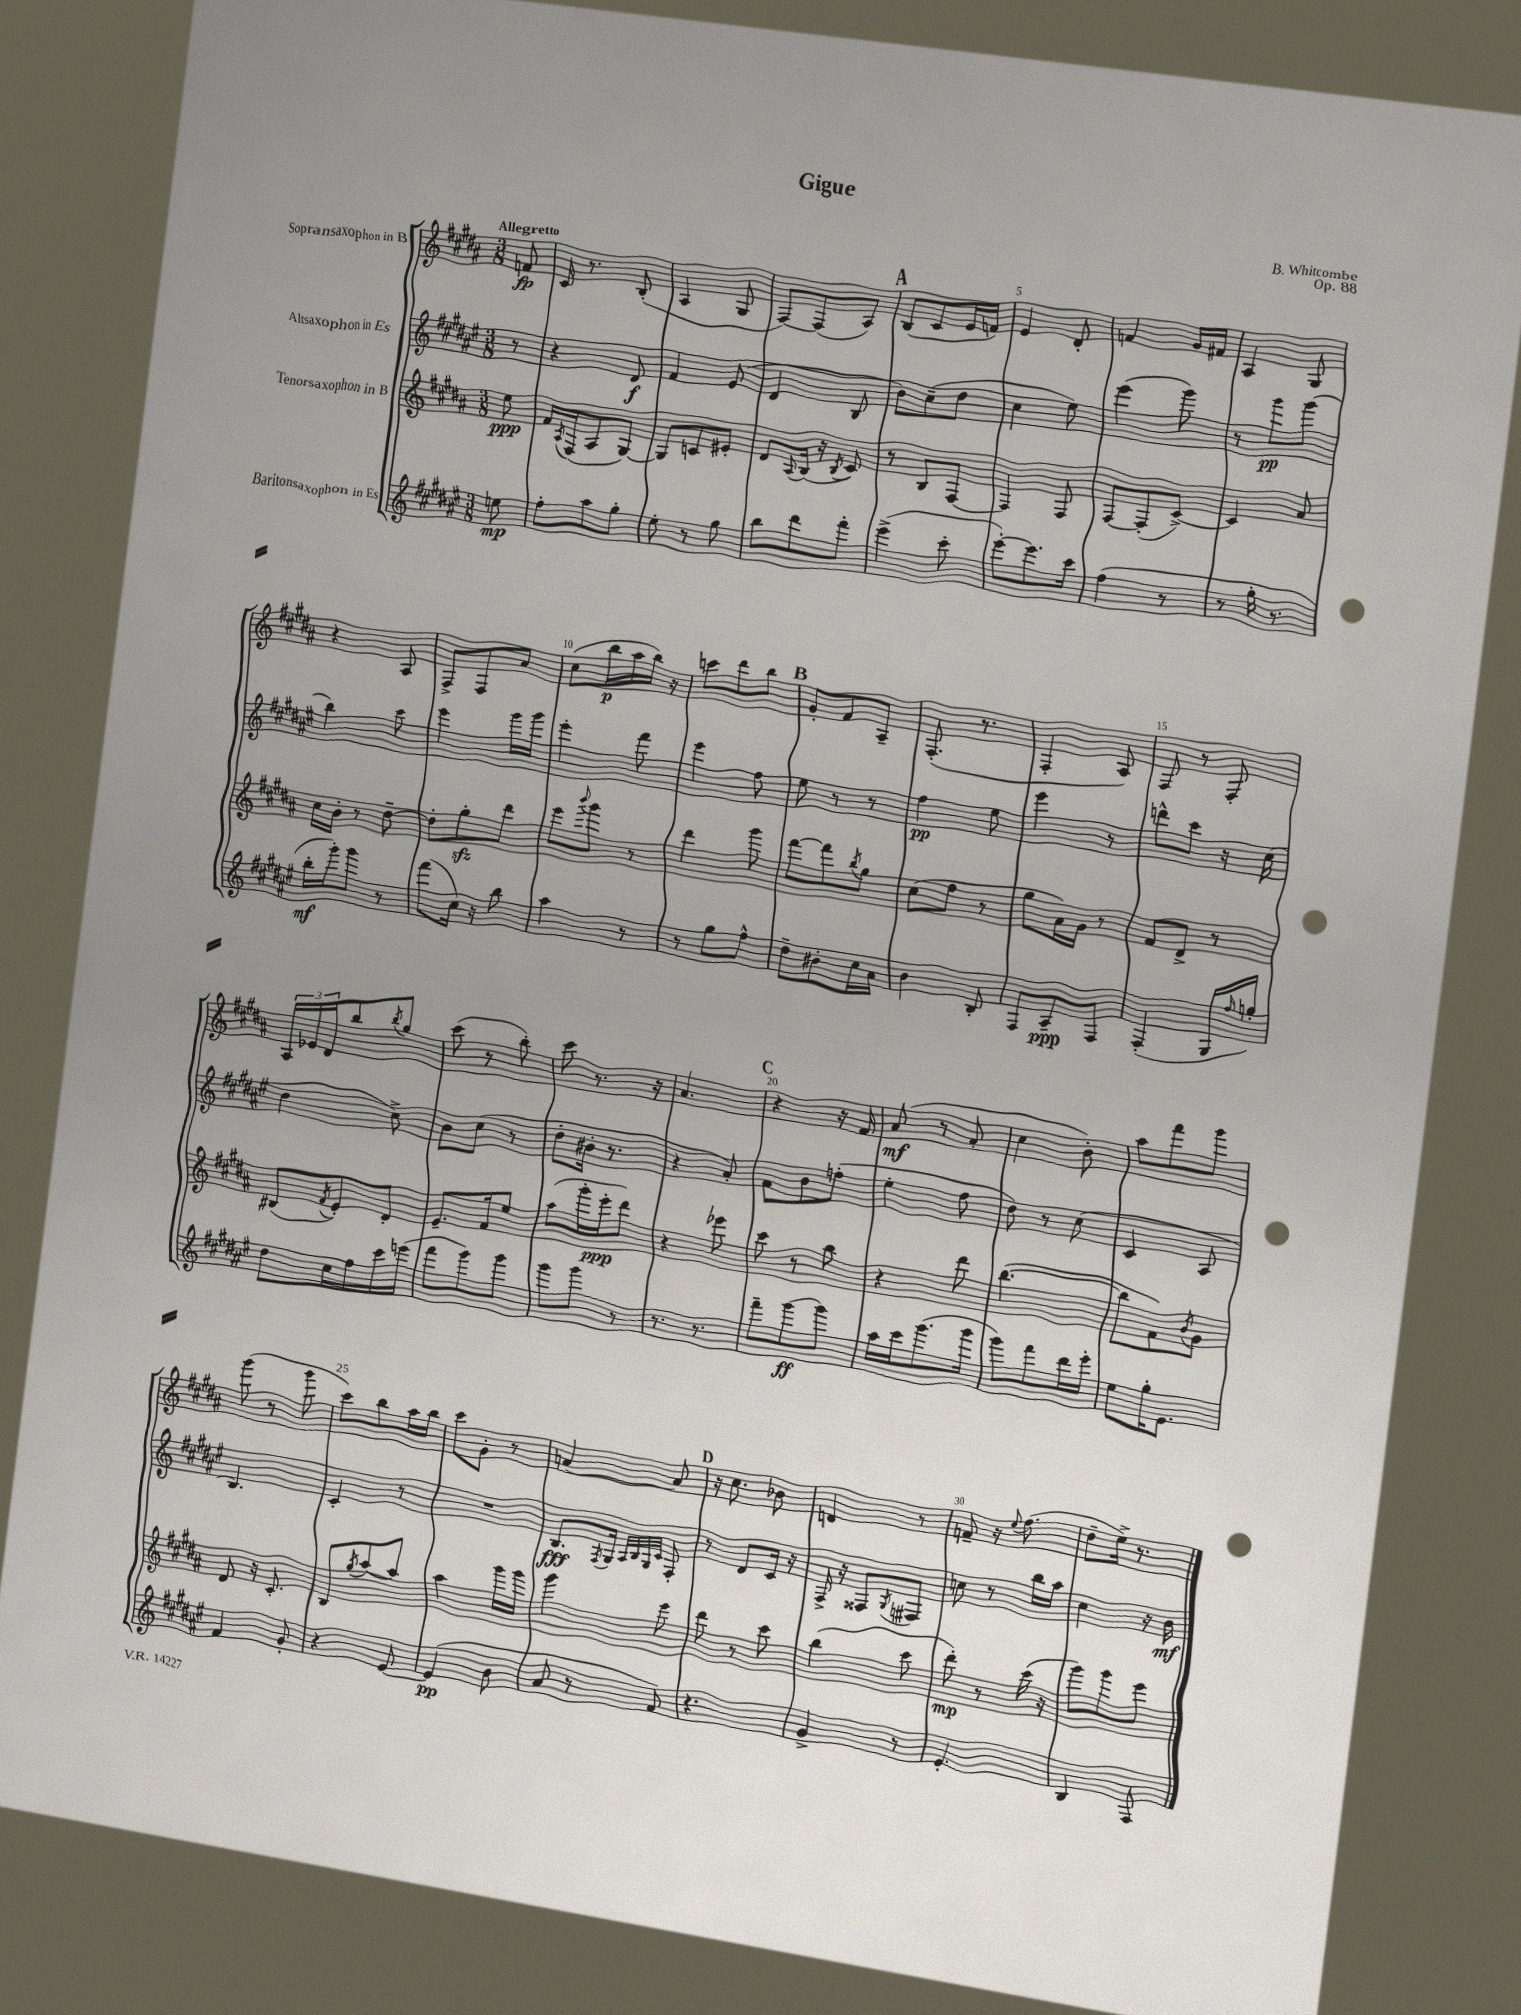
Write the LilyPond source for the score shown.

\header { title = "Gigue" composer = "B. Whitcombe" opus = "Op. 88" }
<<
\new StaffGroup <<
\new Staff = "s0" \with { instrumentName = "Sopransaxophon in B" } {
    \clef treble \key b \major \numericTimeSignature \time 3/8 \partial 8 \tempo "Allegretto"
    f'8\fp |
    cis'16 r8. b8-.( |
    ais4 gis8 |
    fis8~) fis8( ais8) |
    \mark \markup { \bold "A" } b8( cis'8 e'16 f'16) |
    e'4 dis'8-. |
    f'4 gis'16 fis'16 |
    ais4 gis8 |
    r4 ais8 |
    fis8-> fis8 ais'8 |
    cis''8( b''16\p ais''16 b''16) r16 |
    c'''8 dis'''8 b''8 |
    \mark \markup { \bold "B" } gis'8-. fis'8 ais8-- |
    fis8.-.( r8. |
    fis4-. ais8) |
    fis8 r8 fis8-. |
    \tuplet 3/2 { ais16 ees'16 dis'16 } b''8 \acciaccatura { b''8 } gis''8 |
    cis'''8( r8 b''8-.) |
    cis'''8 r8. r16 |
    ais'4. |
    \mark \markup { \bold "C" } r4 r16 fis'16 |
    ais'8\mf( r8 ais'8-. |
    cis''4 b'8-.) |
    ais''8 fis'''8 gis'''8 |
    gis'''8( r8 gis'''8 |
    cis'''8) b''8 ais''16 b''16 |
    cis'''8 gis'8-. r8 |
    a'4~ a'8 |
    \mark \markup { \bold "D" } r16 cis''8. bes'8 |
    d'4 r8 |
    f'8-- r16 \appoggiatura { e''8 } fis''8.( |
    dis''8-- e''16->) r8. \bar "|." |
}
\new Staff = "s1" \with { instrumentName = "Altsaxophon in Es" } {
    \clef treble \key fis \major \numericTimeSignature \time 3/8 \partial 8
    r8 |
    r4 dis'8\f |
    fis'4 eis'8( |
    dis'4 b8 |
    \mark \markup { \bold "A" } b'8) cis''8--( dis''8 |
    cis''4 eis''8) |
    eis'''4( gis'''8) |
    r8 gis'''8\pp gis'''8( |
    b''4) cis'''8 |
    eis'''4 gis'''16 gis'''16 |
    eis'''4-. fis'''8 |
    eis'''4 fis''8 |
    \mark \markup { \bold "B" } eis''8 r8 r8 |
    fis''4\pp eis''8 |
    eis'''4 r8 |
    d'''8-^ cis'''8 r16 cis''16( |
    dis''4 cis''8->) |
    b'8 cis''8( r8 |
    dis''8-. bis'16-. r8. |
    r4 ais'8-.) |
    \mark \markup { \bold "C" } fis'8 b'8 f''8-.( |
    eis''4-. fis''8 |
    dis''8) r8 cis''8( |
    cis'4 ais8 |
    b4.) |
    cis'4-. r8 |
    R4. |
    b8.\fff \acciaccatura { fis8 } gis16 \grace { ais32 b32 gis32 cis'32 } fis8-. |
    \mark \markup { \bold "D" } r8 dis'8 cis'16 r16 |
    fis16-> r16 fisis8 \acciaccatura { gis8 } fis8 |
    c''8 r8 b''16 ais''16 |
    cis''4 r16 b'16\mf \bar "|." |
}
\new Staff = "s2" \with { instrumentName = "Tenorsaxophon in B" } {
    \clef treble \key b \major \numericTimeSignature \time 3/8 \partial 8
    e''8\ppp |
    fis'16 \acciaccatura { ais8 } fis16( ais8 gis8~) |
    gis8 c'8 eis'8-. |
    dis'8 \appoggiatura { ais8 } b16( r16 \acciaccatura { b8 } cis'8) |
    \mark \markup { \bold "A" } r8 b8 fis8~ |
    fis4 fis8 |
    fis8~ fis8-.( cis'8~->) |
    cis'4 ais'8 |
    cis''16 b'16-. r8 dis''8~-- |
    dis''8-. gis''8-.\sfz dis'''8 |
    e'''8 \appoggiatura { b'''8 } gis'''8 r8 |
    dis'''4 gis'''8 |
    \mark \markup { \bold "B" } fis'''8~ fis'''8 \acciaccatura { b''8 } gis''8 |
    cis''8( fis''8 r8 |
    gis''8 ais'16) gis'16 r8 |
    fis'8 dis'8-> r8 |
    bis8( \acciaccatura { fis'8 } e'8-.) dis'8-. |
    e'8.-- fis'16 e''8 |
    ais''8( gis'''16-. e'''16-.\ppp dis'''8) |
    r4 ees'''8 |
    \mark \markup { \bold "C" } cis'''8 r8 b''8 |
    r4 dis'''8 |
    b''4.~( |
    b''8 fis'8) \acciaccatura { b'8 } gis'8 |
    dis'8 r16 cis'8.-. |
    b8 \acciaccatura { gis''8 } ais''8~ ais''8 |
    ais''4 gis'''16 gis'''16 |
    gis'''4 e'''8 |
    \mark \markup { \bold "D" } dis'''8 r8 cis'''8 |
    b''4( cis'''8 |
    dis'''8-.\mp) r8 cis'''16( r16 |
    gis'''8) gis'''8 e'''8 \bar "|." |
}
\new Staff = "s3" \with { instrumentName = "Baritonsaxophon in Es" } {
    \clef treble \key fis \major \numericTimeSignature \time 3/8 \partial 8
    e''8\mp |
    fis''8-. ais''8 gis''8-. |
    eis''8-. r8 gis''8 |
    b''8 dis'''8 fis'''8-. |
    \mark \markup { \bold "A" } eis'''4->( cis'''8-. |
    eis'''8~-.) eis'''8. cis'''16 |
    fis''4( r8 |
    r8 gis''16-. r8. |
    b''16-.\mf gis'''16-.) gis'''8 r8 |
    fis'''8( cis''16) r16 b''8 |
    ais''4 r8 |
    r8 gis''8 fis''8-^ |
    \mark \markup { \bold "B" } dis''8-- bis'8-. cis''16 ais'16 |
    b'4 b8-. |
    fis8 ais8--\ppp fis8 |
    fis4-.( gis16 \grace { fis''16 } g''16-.) |
    dis''8 cis''16 fis''16 cis'''16 e'''16( |
    fis'''8 gis'''8) gis'''8 |
    gis'''8 gis'''8 r8 |
    r8. r8. |
    \mark \markup { \bold "C" } fis'''8-- gis'''8~\ff gis'''8 |
    ais''16 cis'''16 gis'''8.( gis'''16 |
    gis'''8) fis'''8 dis'''16 eis'''16-. |
    eis''8 gis''16-. eis'8. |
    fis'4 gis'8-. |
    r4 eis'8~ |
    eis'4\pp( b'8 |
    ais'8 r8 fis'8) |
    \mark \markup { \bold "D" } r4. |
    gis'4-> r8 |
    eis'4.-. |
    b4 fis8 \bar "|." |
}
>>
>>
\layout { \context { \Score \override BarNumber.break-visibility = ##(#f #t #t) barNumberVisibility = #(every-nth-bar-number-visible 5) } }
